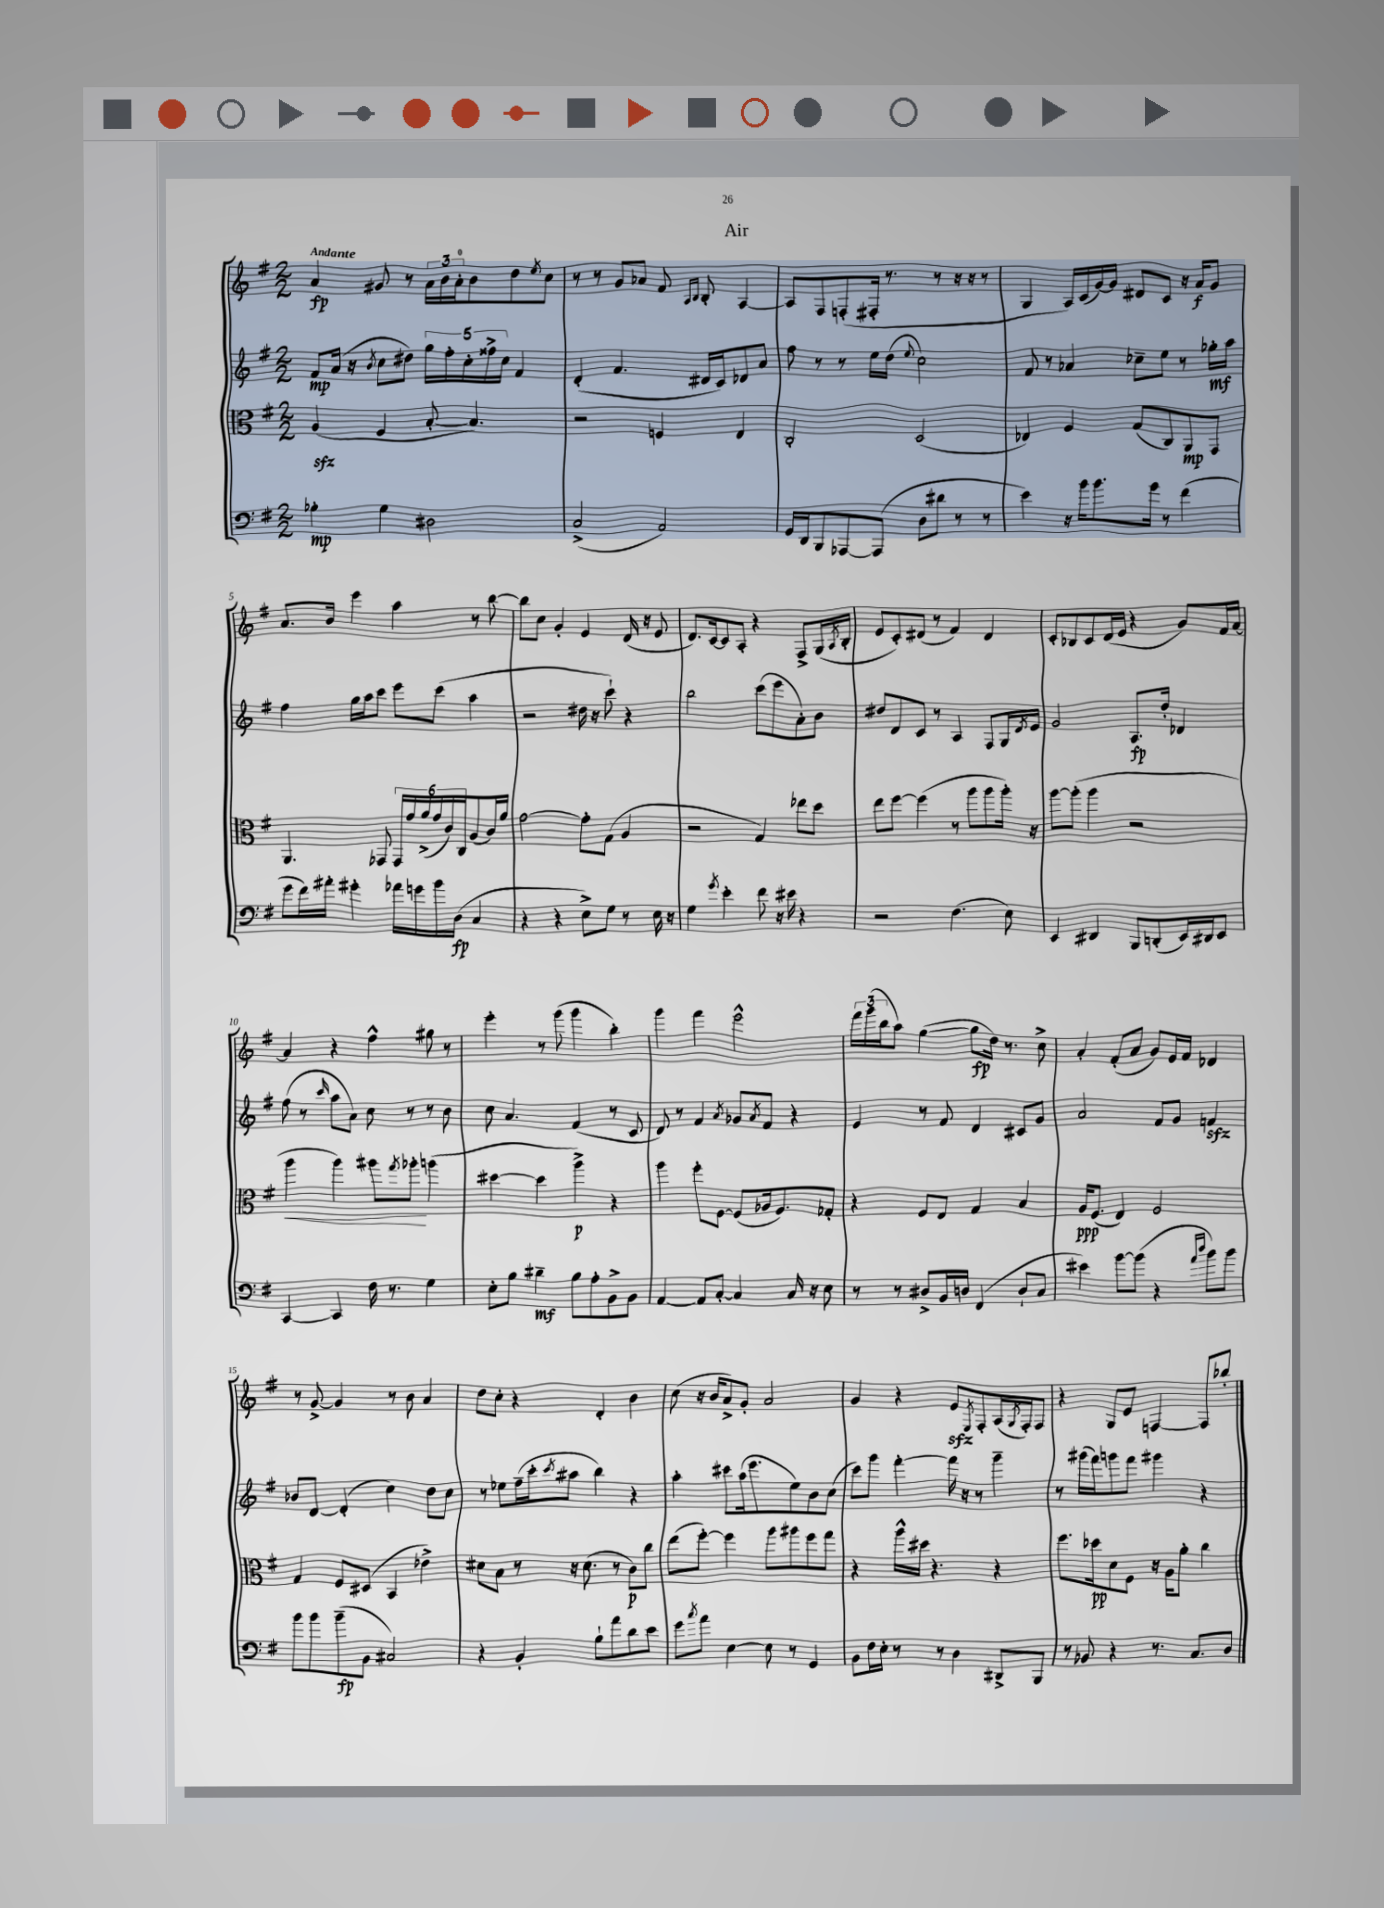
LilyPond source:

\header { title = "Air" }
<<
\new StaffGroup <<
\new Staff = "s0" {
    \clef treble \key g \major \numericTimeSignature \time 2/2 \tempo "Andante"
    a'4\fp gis'8 r8 \tuplet 3/2 { a'16 b'16 a'16-0-. } b'8 d''8 \acciaccatura { e''8 } c''8 |
    r8 r8 g'8 aes'8 fis'8 \grace { a16 b16 } b8-. a4~ |
    a8 fis8 f8-.( fis16-. r8. r8 r16 r16 r8 |
    g4 a16) c'16( g'16~) g'16 dis'8 c'8 r16 a'16\f g'8 |
    a'8. b'16 e'''4 a''4 r8 b''8~ |
    b''8 c''8 g'4-. e'4 d'16( r16 e'8 |
    d'8.) c'16~ c'8 a8-. r4 fis8-> g16( \acciaccatura { a8 } b16-. |
    e'8 c'8-.) dis'8( r8 fis'4) dis'4 |
    c'8-. bes8 c'8 d'16( e'16 r4 g'8) fis'16 a'16~ |
    a'4 r4 fis''4-^ gis''8 r8 |
    e'''4-. r8 g'''8( g'''4 b''4-.) |
    g'''4 fis'''4 e'''2-^ |
    \tuplet 3/2 { fis'''16 g'''16( b''16 } a''8) g''4~( g''8\fp d''16) r8. c''8-> |
    a'4-. fis'8-.( a'8 g'8) e'16 fis'16 des'4 |
    r8 g'8~-> g'4 r8 b'8 a'4 |
    d''8 c''8-. r4 d'4-. b'4 |
    c''8( r16 b'16 a'8->) g'8-. a'2 |
    g'4 r4 e'8\sfz \acciaccatura { e8 } fis8-. a16( \acciaccatura { g8 } fis16-.) fis8 |
    r4 g8 e'8 f4~ f8 bes''8-. \bar "|." |
}
\new Staff = "s1" {
    \clef treble \key g \major \numericTimeSignature \time 2/2
    fis'8\mp a'16( r16 \acciaccatura { b'8 } c''8 dis''8) \tuplet 5/4 { g''16 fis''16-. c''16-. fisis''16-> c''16 } fis'4 |
    d'4-.( fis'4. dis'16 c'16) des'8 a'8 |
    fis''8 r8 r8 e''16 d''16( \appoggiatura { e''8 } c''2) |
    fis'8 r8 aes'4 ces''8-- e''8 r8 ges''16-.\mf a''16 |
    fis''4 g''16 a''16 c'''8 e'''8 c'''8( a''4 |
    r2 dis''16 r16 c'''8-!) r4 |
    b''2 c'''8( e'''8 a'8-.) b'8 |
    dis''8 d'8 c'8 r8 a4 fis8 g16 \acciaccatura { d'8 } e'16 |
    g'2 a8.\fp d''16-. des'4 |
    fis''8( r8 \grace { c'''16 } a''8 a'8) c''8 r8 r8 b'8 |
    c''8 a'4. fis'4( r8 c'8 |
    d'8) r8 fis'4 \acciaccatura { a'8 } ges'8 \acciaccatura { a'8 } fis'8 r4 |
    e'4 r8 fis'8 d'4 cis'8 g'8 |
    a'2 fis'8 g'8 f'4\sfz |
    bes'8 d'8~ d'4-.( c''4) d''8 c''8 |
    r8 ees''8 fis''16--( c'''16-. \acciaccatura { c'''8 } ais''8 b''4) r4 |
    a''4-. cis'''8 a''16( e'''8. e''8) b'8 c''8( |
    c'''8) g'''8 fis'''4~-. fis'''16 r16 r8 g'''4-- |
    r8 gis'''16( fis'''16) g'''8 fis'''8 gis'''4 r4 \bar "|." |
}
\new Staff = "s2" {
    \clef alto \key g \major \numericTimeSignature \time 2/2
    a4\sfz( fis4 b8~-. b4.) |
    r2 f4 e4 |
    c2-. d2( |
    ees4) fis4 g8( c8) a,8\mp g,8 |
    a,4. ges,8 \tuplet 6/4 { ges,16 g'16 a'16->( g'16 c'16) c16 } a8( c'16) a'16 |
    g'2~ g'8-. g8( a4 |
    r2 g4) ees''8 d''8 |
    e''8 fis''8~ fis''4( r8 a''8 a''8 a''16-.) r16 |
    a''8~ a''8-.( a''4 r2 |
    a''4\< a''4) ais''8 \acciaccatura { g''8 } aes''8-.\! a''4( |
    dis''4~ dis''4 a''4->\p) r4 |
    a''4 fis''8-. fis8~ fis8( aes16 fis8.) ges8-. |
    r4 fis8 e8 g4 b4 |
    a16\ppp fis8.( e4) fis2 |
    g4 fis8 dis8( b,4 ees'4->) |
    dis'8 b8 r8 r16 dis'8.( r8 c'8\p) c''8 |
    e''8( fis''8~-.) fis''4 a''8 ais''8 fis''8 g''8 |
    r4 a''16-^ dis''16 r4. r4 |
    fis''8. des''16\pp d'8 fis8 r16 a16 a'8-. c''4 \bar "|." |
}
\new Staff = "s3" {
    \clef bass \key g \major \numericTimeSignature \time 2/2
    bes4-.\mp g4 dis2 |
    c2->( a,2) |
    g,16 d,16 b,,8 aes,,8~ aes,,8( d8 dis'8 r8 r8 |
    e'4) r16 b'16 b'8. g'16 r8 fis'4( |
    g'8 fis'16) ais'16-. gis'4-. aes'16 g'16 b'16 d16\fp( c4 |
    r4 r4 e8->) g8 r8 e16 r16 |
    g4 \acciaccatura { g'8 } e'4-. fis'8 r16 eis'16 r4 |
    r2 fis4.( e8) |
    e,4 dis,4 b,,8 d,8-.( e,16) dis,16 e,8 |
    c,4~ c,4 fis16 r8. g4 |
    e8-. b8 dis'4--\mf b8 a8-. b,8-> b,8 |
    a,4~ a,8 c8~-. c4 c16 r16 e8 |
    r8 r8 dis8-> b,16 d16 fis,4( d8-! c8 |
    eis'4) b'8~ b'8( r4 \grace { a'16 d''16 } b'8) b'8 |
    b'8 b'8 b'8--\fp( b,8 cis2) |
    r4 b,4-. b8-! a'8 d'8 e'8 |
    g'8 \acciaccatura { c''8 } a'8 e4~ e8 r8 g,4 |
    b,8 fis16 e16-. r8 r8 d4 dis,8-> b,,8 |
    r8 bes,8 r4 r8. c8. d8 \bar "|." |
}
>>
>>
